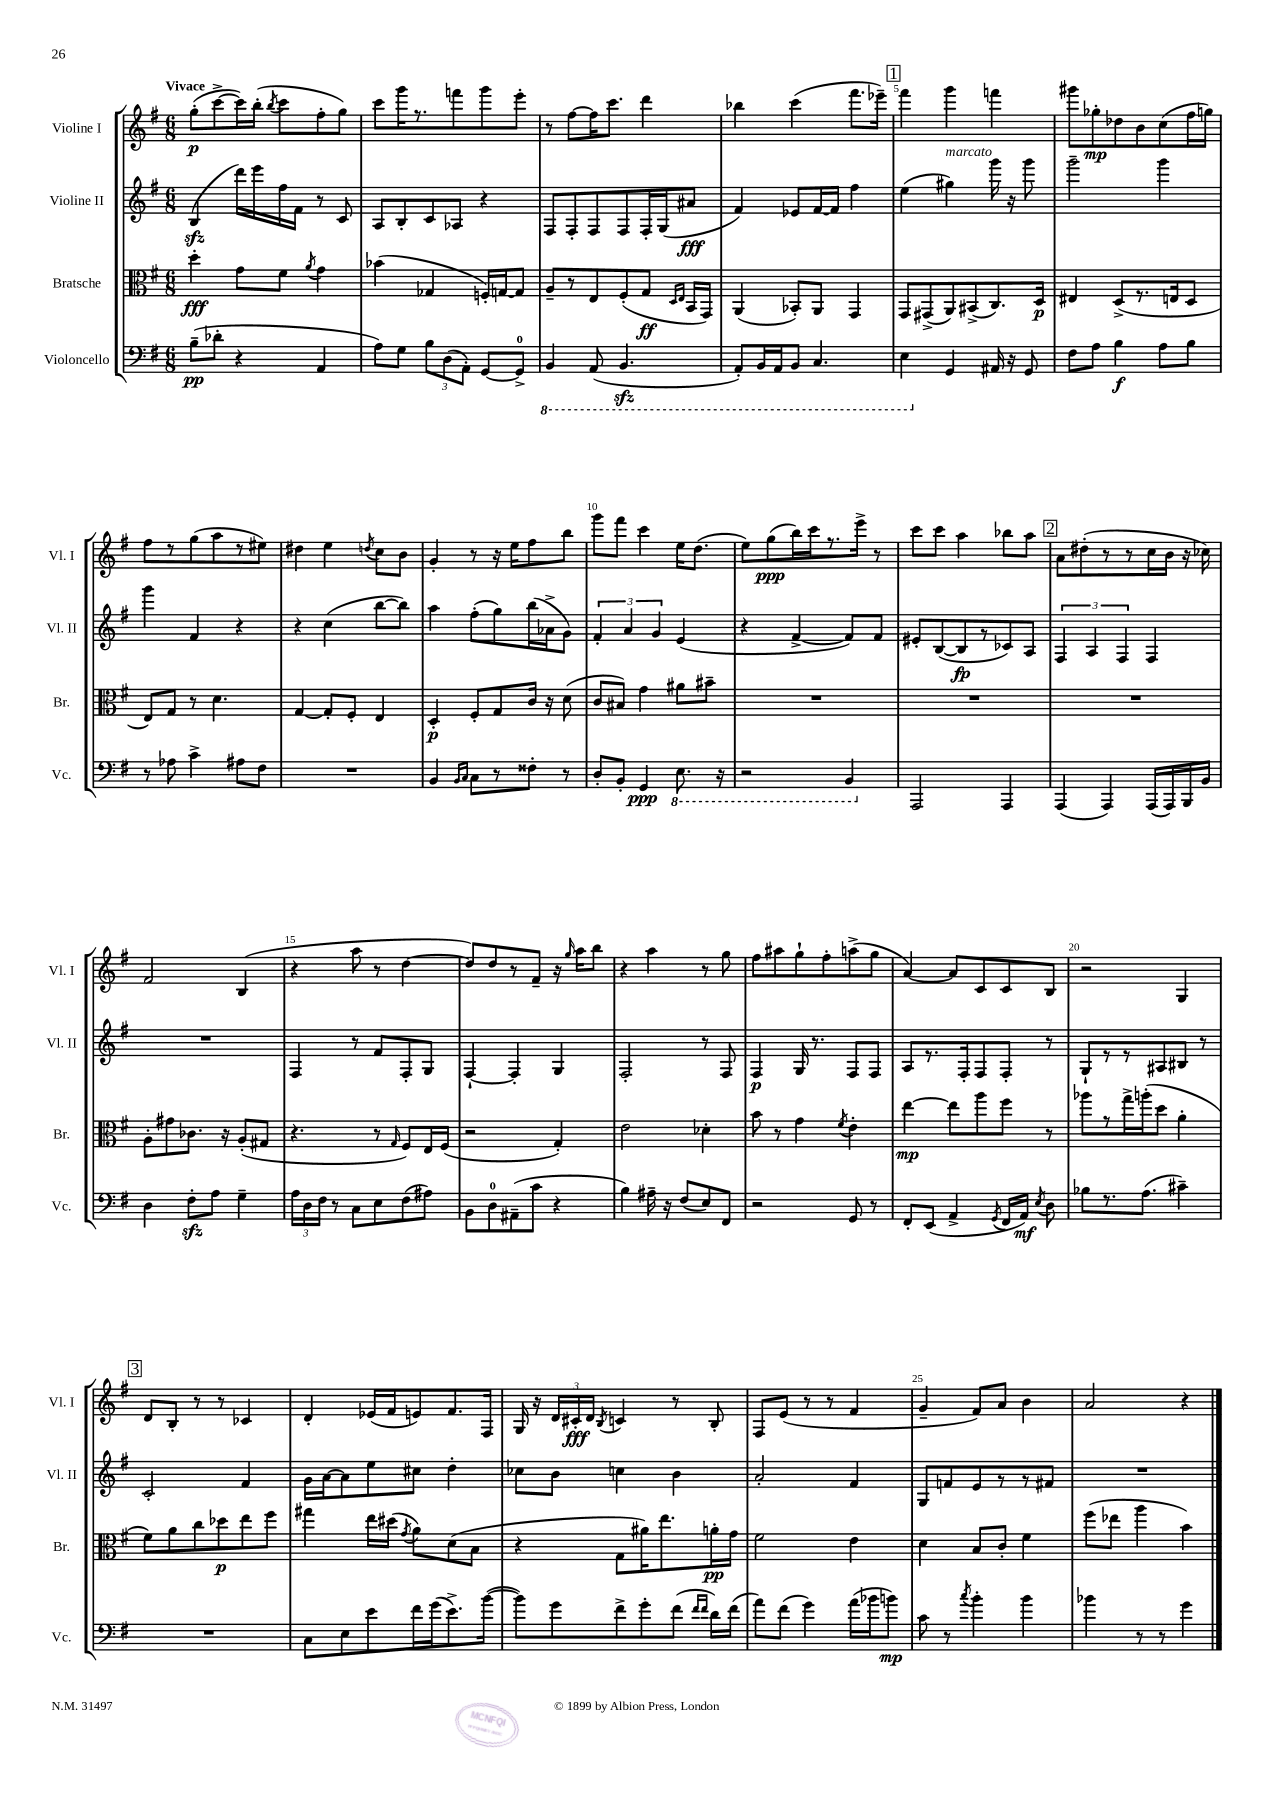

**kern	**dynam	**kern	**dynam	**kern	**dynam	**kern	**dynam
*part4	*part4	*part3	*part3	*part2	*part2	*part1	*part1
*staff4	*staff4	*staff3	*staff3	*staff2	*staff2	*staff1	*staff1
*I"Violoncello	*	*I"Bratsche	*	*I"Violine II	*	*I"Violine I	*
*I'Vc.	*	*I'Br.	*	*I'Vl. II	*	*I'Vl. I	*
*clefF4	*	*clefC3	*	*clefG2	*	*clefG2	*
*k[f#]	*	*k[f#]	*	*k[f#]	*	*k[f#]	*
*M6/8	*	*M6/8	*	*M6/8	*	*M6/8	*
=1	=1	=1	=1	=1	=1	=1	=1
!	!	!	!	!	!	!LO:TX:a:B:t=Vivace	!
(8B~\L	pp	4dd'\	fff	(4Bzz/	.	(8gg'\L	p
8d-X'\J	.	.	.	.	.	[8ccc^\	.
4r	.	8g\L	.	16ddd\LL)	.	16ccc\L])	.
.	.	.	.	16eee\	.	(16bb'\JJ	.
.	.	.	.	.	.	8qbb/	.
.	.	8f#\J	.	16ff#\	.	8ccc\L	.
.	.	.	.	16f#\JJ	.	.	.
.	.	8qa/	.	.	.	.	.
4AA/	.	4g\	.	8r	.	8ff#'\	.
.	.	.	.	8c/	.	8gg\J)	.
=2	=2	=2	=2	=2	=2	=2	=2
8A\L)	.	(4b-X\	.	8A/L	.	8ccc\L	.
8G\J	.	.	.	8B'/	.	16ggg\K	.
.	.	.	.	.	.	8.r	.
12B\L	.	4G-X/	.	8c/	.	.	.
(12D\	.	.	.	.	.	.	.
.	.	.	.	8A-X/J	.	8fffn\	.
12AA'\J)	.	.	.	.	.	.	.
[8GG/L	.	16Fn'/LL)	.	4r	.	8ggg\	.
.	.	[16Gn/J	.	.	.	.	.
8GG^/J]	.	8G/J]	.	.	.	8eee'\J	.
=3	=3	=3	=3	=3	=3	=3	=3
*8ba	*	*	*	*	*	*	*
4BBB/	.	8A~/L	.	8F#/L	.	8r	.
.	.	8r	.	8F#'/	.	[8ff#\L	.
(8AAA/	.	8E/	.	8F#/	.	16ff#\K]	.
.	.	.	.	.	.	8.ccc\J	.
4.BBBzz/	.	(8F#'/	.	8F#/	.	.	.
.	.	8G/J	ff	16F#'/L	.	4ddd\	.
.	.	.	.	(16G/J	.	.	.
.	.	16qqD/LL	.	.	.	.	.
.	.	16qqE/JJ	.	.	.	.	.
.	.	16BB/LL	.	8a#X/J	fff	.	.
.	.	16GG/JJ)	.	.	.	.	.
=4	=4	=4	=4	=4	=4	=4	=4
8AAA'/L)	.	(4AA/	.	4f#/)	.	4bb-X\	.
16BBB/L	.	.	.	.	.	.	.
16AAA/J	.	.	.	.	.	.	.
8BBB/J	.	8BB-X'/L)	.	8e-X/L	.	(4ccc\	.
4.CC/	.	8AA/J	.	[16f#/L	.	.	.
.	.	.	.	16f#/JJ]	.	.	.
.	.	4GG/	.	4ff#\	.	8.fff#\L	.
.	.	.	.	.	.	16eee-X~\Jk)	.
!!LO:REH:place=s1:t=1
=5	=5	=5	=5	=5	=5	=5	=5
4EE\	.	8GG/L	.	(4ee\	.	4fff#\	.
.	.	(8GG#X^/	.	.	.	.	.
*X8ba	*	*	*	*	*	*	*
!	!	!	!	!LO:TX:a:i:t=marcato	!	!	!
4GG/	.	8AA/)	.	4gg#X\)	.	4ggg\	.
.	.	(8BB#X^/	.	.	.	.	.
16AA#X/	.	8.C/)	.	16ggg\	.	4fffn\	.
16r	.	.	.	16r	.	.	.
8GG/	.	.	.	8ggg\	.	.	.
.	.	16D/Jk	p	.	.	.	.
=6	=6	=6	=6	=6	=6	=6	=6
8F#\L	.	4E#X/	.	2ggg~\	.	8ggg#X\L	.
8A\J	.	.	.	.	.	8gg-X'\	mp
4B\	f	(8D^/L	.	.	.	8dd-X\	.
.	.	8.r	.	.	.	8b\	.
8A\L	.	.	.	4ggg\	.	(8cc\	.
.	.	16En/k	.	.	.	.	.
8B\J	.	8D/J	.	.	.	16ff#\L	.
.	.	.	.	.	.	16ggn\JJ)	.
!!LO:LB:g=z
=7	=7	=7	=7	=7	=7	=7	=7
8r	.	8E/L)	.	4ggg\	.	8ff#\L	.
8A-X\	.	8G/J	.	.	.	8r	.
4c^\	.	8r	.	4f#/	.	(8gg\	.
.	.	4.d\	.	.	.	8aa\	.
8A#X\L	.	.	.	4r	.	8r	.
8F#\J	.	.	.	.	.	8ee#X\J)	.
=8	=8	=8	=8	=8	=8	=8	=8
2.r	.	[4G/	.	4r	.	4dd#X\	.
.	.	8G'/L]	.	(4cc\	.	4ee\	.
.	.	8F#'/J	.	.	.	.	.
.	.	.	.	.	.	8qddn/	.
.	.	4E/	.	[8bb\L	.	8cc\L	.
.	.	.	.	8bb\J])	.	8b\J	.
=9	=9	=9	=9	=9	=9	=9	=9
4BB/	.	4D'/	p	4aa\	.	4g'/	.
16qqBB/LL	.	.	.	.	.	.	.
16qqC/JJ	.	.	.	.	.	.	.
8C\L	.	8F#'/L	.	(8ff#'\L	.	8r	.
8r	.	8G/	.	8gg\)	.	16r	.
.	.	.	.	.	.	16ee\KL	.
8F##X'\J	.	16c/Jk	.	(16bb\L	.	8ff#\	.
.	.	16r	.	16a-X^\J	.	.	.
8r	.	(8d\	.	8g\J)	.	8bb\J	.
=10	=10	=10	=10	=10	=10	=10	=10
8D'/L	.	8c/L	.	6f#'/	.	8ggg\L	.
8BB'/J	.	8B#X/J)	.	.	.	8fff#\J	.
.	.	.	.	6a/	.	.	.
4GG/	ppp	4g\	.	.	.	4ccc\	.
.	.	.	.	6g/	.	.	.
*8ba	*	*	*	*	*	*	*
8.EE\	.	8a#X\L	.	(4e/	.	16ee\KL	.
.	.	.	.	.	.	(8.dd\J	.
.	.	8b#X~\J	.	.	.	.	.
16r	.	.	.	.	.	.	.
=11	=11	=11	=11	=11	=11	=11	=11
2r	.	2.r	.	4r	.	8ee\L)	.
.	.	.	.	.	.	(8gg\	ppp
.	.	.	.	[4f#^/	.	16bb\L)	.
.	.	.	.	.	.	16ccc\J	.
.	.	.	.	.	.	8.r	.
4BBB/	.	.	.	8f#/L])	.	.	.
.	.	.	.	.	.	16eee^\Jk	.
.	.	.	.	8f#/J	.	8r	.
=12	=12	=12	=12	=12	=12	=12	=12
*X8ba	*	*	*	*	*	*	*
2AAA/	.	2.r	.	8e#X'/L	.	8ccc\L	.
.	.	.	.	([8B/	.	8ccc\J	.
.	.	.	.	8B/]	fp	4aa\	.
.	.	.	.	8r	.	.	.
4AAA/	.	.	.	8c-X/)	.	8bb-X\L	.
.	.	.	.	8A/J	.	8aa\J	.
!!LO:REH:place=s1:t=2
=13	=13	=13	=13	=13	=13	=13	=13
(4AAA/	.	2.r	.	6F#/	.	8a\L	.
.	.	.	.	.	.	(8dd#X'\	.
.	.	.	.	6A/	.	.	.
4AAA/)	.	.	.	.	.	8r	.
.	.	.	.	6F#/	.	.	.
.	.	.	.	.	.	8r	.
(16AAA/LL	.	.	.	4F#/	.	16cc\L	.
16AAA/)	.	.	.	.	.	16b\JJ	.
16BBB/	.	.	.	.	.	16r	.
16BB/JJ	.	.	.	.	.	16cc-X\)	.
!!LO:LB:g=z
=14	=14	=14	=14	=14	=14	=14	=14
4D\	.	8A'\L	.	2.r	.	2f#/	.
.	.	8g#X\	.	.	.	.	.
8F#zz'\L	.	8.c-X\J	.	.	.	.	.
8A\J	.	.	.	.	.	.	.
.	.	16r	.	.	.	.	.
4G~\	.	(8A'/L	.	.	.	(4B/	.
.	.	8G#X/J	.	.	.	.	.
=15	=15	=15	=15	=15	=15	=15	=15
24A\LL	.	4.r	.	4F#/	.	4r	.
24D\	.	.	.	.	.	.	.
24F#\JJ	.	.	.	.	.	.	.
8r	.	.	.	.	.	.	.
8C\L	.	.	.	8r	.	8aa\	.
8E\	.	8r	.	8f#/L	.	8r	.
.	.	16qqG/	.	.	.	.	.
(8F#\	.	8F#/L)	.	8F#'/	.	[4dd\	.
8A#X\J)	.	16E/L	.	8G/J	.	.	.
.	.	(16F#/JJ	.	.	.	.	.
=16	=16	=16	=16	=16	=16	=16	=16
8BB\L	.	2r	.	[4F#`/	.	8dd/L])	.
8D\	.	.	.	.	.	8dd/	.
(8AA#X~\	.	.	.	4F#'/]	.	8r	.
8c\J	.	.	.	.	.	8f#~/J	.
4r	.	4G'/)	.	4G/	.	16r	.
.	.	.	.	.	.	16qqgg/	.
.	.	.	.	.	.	16aa\KL	.
.	.	.	.	.	.	8bb\J	.
=17	=17	=17	=17	=17	=17	=17	=17
4B\)	.	2e\	.	2F#'/	.	4r	.
16A#X~\	.	.	.	.	.	4aa\	.
16r	.	.	.	.	.	.	.
(8F#/L	.	.	.	.	.	.	.
8E/)	.	4d-X'\	.	8r	.	8r	.
8FF#/J	.	.	.	8F#/	.	8gg\	.
=18	=18	=18	=18	=18	=18	=18	=18
2r	.	8b\	.	4F#/	p	8ff#\L	.
.	.	8r	.	.	.	8aa#X\	.
.	.	4g\	.	16G/	.	8gg`\	.
.	.	.	.	8.r	.	.	.
.	.	.	.	.	.	8ff#'\	.
.	.	8qf#/	.	.	.	.	.
8GG/	.	4e'\	.	8F#/L	.	(8aan^\	.
8r	.	.	.	8F#/J	.	8gg\J	.
=19	=19	=19	=19	=19	=19	=19	=19
8FF#'/L	.	[4ee\	mp	8A/L	.	[4a/)	.
(8EE/J	.	.	.	8.r	.	.	.
4AA^/	.	8ee\L]	.	.	.	8a/L]	.
.	.	.	.	16F#'/k	.	.	.
.	.	8aa\	.	8F#/	.	8c/	.
8qGG/	.	.	.	.	.	.	.
16FF#/LL	.	8ff#\J	.	8F#'/J	.	8c/	.
16AA/JJ)	mf	.	.	.	.	.	.
8qE/	.	.	.	.	.	.	.
8D\	.	8r	.	8r	.	8B/J	.
=20	=20	=20	=20	=20	=20	=20	=20
8B-X\L	.	8aa-X\L	.	8G`/L	.	2r	.
8.r	.	8r	.	8r	.	.	.
.	.	16gg^\L	.	8r	.	.	.
(8.A\J	.	(16aan'\J	.	.	.	.	.
.	.	8dd\J	.	8A#X/	.	.	.
4c#X~\)	.	4a'\	.	8B#X/J	.	4G/	.
.	.	.	.	8r	.	.	.
!!LO:LB:g=z
!!LO:REH:place=s1:t=3
=21	=21	=21	=21	=21	=21	=21	=21
2.r	.	8f#\L)	.	2c'/	.	8d/L	.
.	.	8a\	.	.	.	8B'/J	.
.	.	8cc\	.	.	.	8r	.
.	.	8dd-X\	p	.	.	8r	.
.	.	8ee\	.	4f#/	.	4c-X/	.
.	.	8ff#\J	.	.	.	.	.
=22	=22	=22	=22	=22	=22	=22	=22
8C\L	.	4gg#X\	.	16g\LL	.	4d'/	.
.	.	.	.	[16a\J	.	.	.
8E\	.	.	.	8a\]	.	.	.
8e\	.	16ee\LL	.	8ee\	.	(16e-X/LL	.
.	.	(16dd#X\JJ	.	.	.	16f#/J	.
.	.	8qg/	.	.	.	.	.
16f#\L	.	8a\L)	.	8cc#X\J	.	8en/)	.
(16g\J	.	.	.	.	.	.	.
8.e^\)	.	(8d\	.	4dd'\	.	8.f#/	.
.	.	8B\J	.	.	.	.	.
([16b\Jk	.	.	.	.	.	16F#/Jk	.
=23	=23	=23	=23	=23	=23	=23	=23
8b\L])	.	4r	.	8cc-X\L	.	16G/	.
.	.	.	.	.	.	16r	.
8g\	.	.	.	8b\J	.	24d/LL	.
.	.	.	.	.	.	24c#X'/	fff
.	.	.	.	.	.	24d/JJ	.
.	.	.	.	.	.	8qB/	.
8f#^\	.	8G\L	.	4ccn\	.	4cn/	.
8g'\	.	16a#X\K)	.	.	.	.	.
.	.	8.ee\	.	.	.	.	.
(8f#\J	.	.	.	4b\	.	8r	.
16qqf#/LL	.	.	.	.	.	.	.
16qqf#/JJ	.	.	.	.	.	.	.
16d\LL)	.	16an'\L	pp	.	.	8B'/	.
(16f#\JJ	.	16g\JJ	.	.	.	.	.
=24	=24	=24	=24	=24	=24	=24	=24
8a\L)	.	2f#\	.	2a'/	.	8F#/L	.
(8f#\J	.	.	.	.	.	(8e/J	.
4g\)	.	.	.	.	.	8r	.
.	.	.	.	.	.	8r	.
(16a\LL	.	4e\	.	4f#/	.	4f#/	.
16b-X\J	.	.	.	.	.	.	.
8bn\J)	mp	.	.	.	.	.	.
=25	=25	=25	=25	=25	=25	=25	=25
8c\	.	4d\	.	8G/L	.	4g~/	.
8r	.	.	.	8fn/	.	.	.
8qcc/	.	.	.	.	.	.	.
4b'\	.	8B/L	.	8e/	.	8f#/L)	.
.	.	8c'/J	.	8r	.	8a/J	.
4b\	.	4f#\	.	8r	.	4b\	.
.	.	.	.	8f#X/J	.	.	.
=26	=26	=26	=26	=26	=26	=26	=26
4b-X\	.	(8ff#\L	.	2.r	.	2a/	.
.	.	8ee-X\J	.	.	.	.	.
8r	.	4aa\	.	.	.	.	.
8r	.	.	.	.	.	.	.
4g\	.	4b\)	.	.	.	4r	.
==	==	==	==	==	==	==	==
*-	*-	*-	*-	*-	*-	*-	*-
